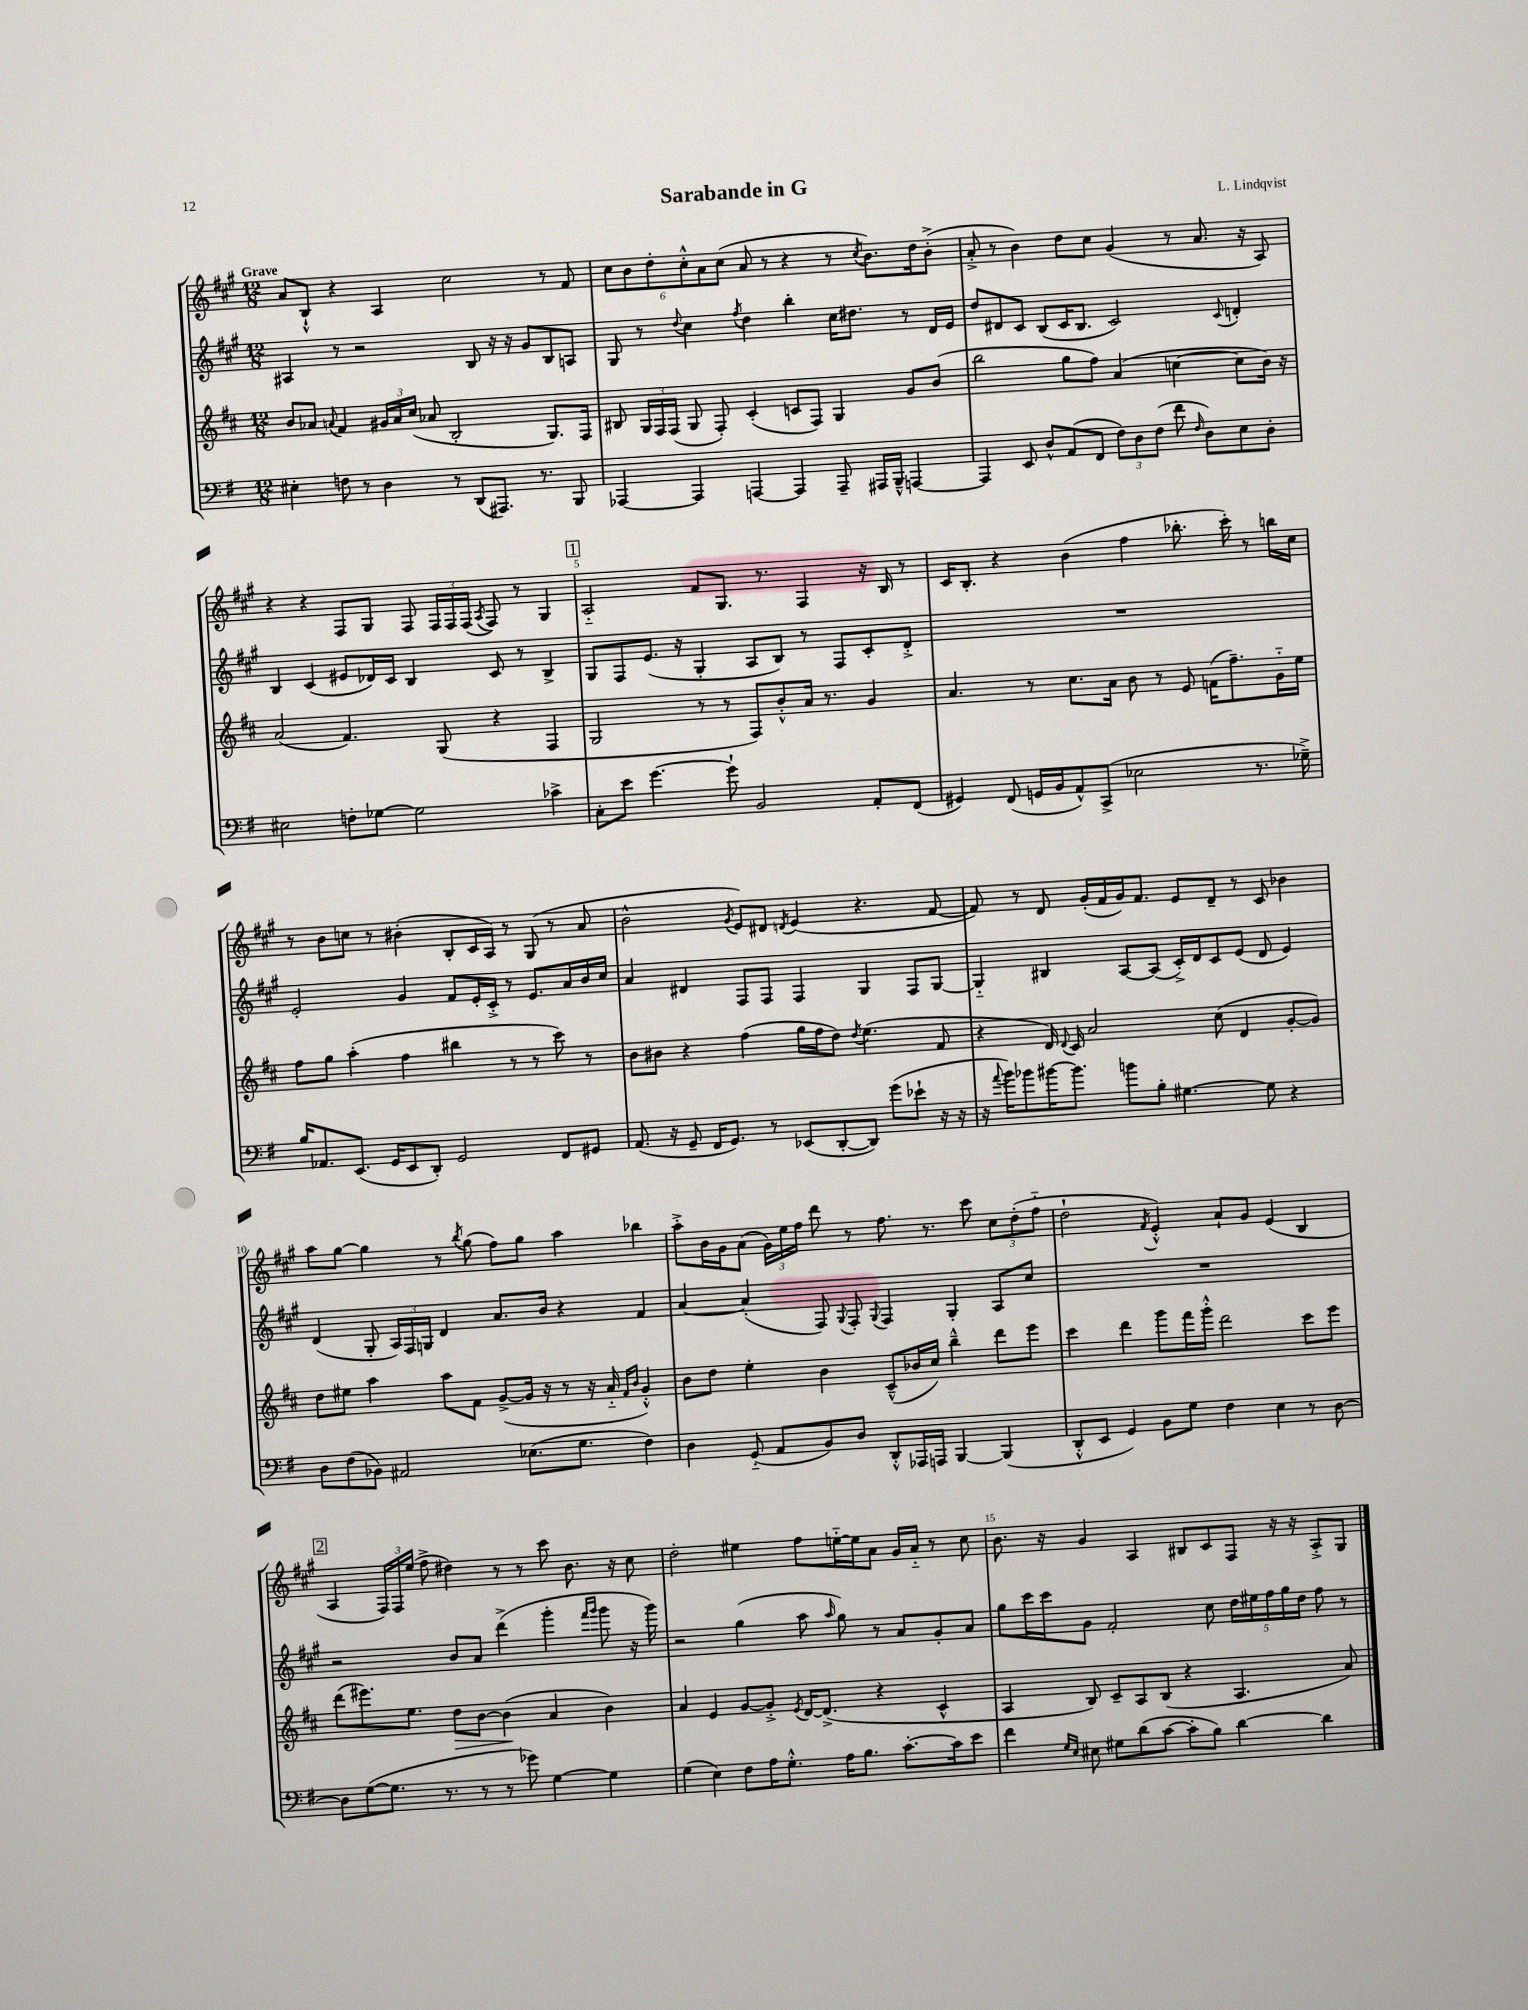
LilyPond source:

\header { title = "Sarabande in G" composer = "L. Lindqvist" }
<<
\new StaffGroup <<
\new Staff = "s0" {
    \clef treble \key a \major \numericTimeSignature \time 12/8 \tempo "Grave"
    \autoBeamOff a'8[ b8]-!-^ r4 a4 cis''2 r8 fis'8 |
    \tuplet 6/4 { cis''8[ b'8 d''8-. cis''8-.-^ a'8 cis''8]( } a'8 r8 r4 r8 \acciaccatura { cis''8 } b'8.[) d''16 b'8]-.->( |
    a'8-.-> r8 b'4) d''8[ cis''8] gis'4( r8 a'8. r16 a8) |
    r4 r4 fis8[ gis8] fis8 \tuplet 3/2 { fis16[ fis16 fis16]( } \acciaccatura { a8 } fis8) r8 gis4 |
    \mark \markup { \box "1" } a2-_ fis'8[ gis8.] r8. fis4 r16 b16 r8 |
    cis'16[ b8.]-. r4 b'4( fis''4 bes''8.-. cis'''16-.) r8 b''16[ cis''16] |
    r8 b'8[ c''8] r8 bis'4-.( b8[-. cis'16 a16]) r8 gis8( r8 a'8 |
    b'2-^ \acciaccatura { gis'8 } e'8[) dis'8] \acciaccatura { d'8 } e'4( r4. fis'8~ |
    fis'8) r8 d'8 gis'16[-.( fis'16 gis'16) fis'8.] e'8[ d'8]-- r8 cis'8 bes'4 |
    a''8[ gis''8]~ gis''4 r8 \acciaccatura { b''8 } gis''8( fis''8[) gis''8] a''4 bes''4 |
    a''8[-.-> b'16 gis'16 a'8]( \tuplet 3/2 { gis'16[) e''16 fis''16] } d'''8 r8 fis''8. r8. cis'''8 \tuplet 3/2 { cis''8[ d''8-.( fis''8]-_ } |
    d''2-! \acciaccatura { fis'8 } e'4-.-^) a'8[-! gis'8] e'4( b4 |
    \mark \markup { \box "2" } a4 \tuplet 3/2 { fis16[) fis16 e''16]( } fis''8-> dis''4) r8 r8 cis'''8 b'8. r16 cis''8 |
    d''2-. eis''4 fis''8[ e''16~-_ e''16 a'8] gis'16[ a'16]-_ r8 cis''8 |
    b'8. r16 gis'4 a4 bis8[ cis'8 fis8] r16 r16 a8[-.-> gis8] \bar "|." |
}
\new Staff = "s1" {
    \clef treble \key a \major \numericTimeSignature \time 12/8
    \autoBeamOff ais4 r8 r2 b8 r16 r16 gis'8[ b8 a8] |
    gis8 r8 \appoggiatura { d''8 } cis''4 \acciaccatura { fis''8 } d''4 b''4-. cis''16[ dis''8.] r8 d'16[ e'16] |
    d''8[ dis'8 cis'8] b8[( cis'16 b8.] cis'2) \appoggiatura { cis'8 } d'4-. |
    b4 cis'4( eis'8[ des'16) cis'16] b4 cis'8 r8 b4-> |
    \mark \markup { \box "1" } gis8[ fis8 e'8.]( r16 gis4-. a8[ b8]) r8 fis8[ cis'8-. d'8]-.-> |
    R1. |
    e'2-. gis'4 fis'8[ e'16-. cis'16]-.-> r8 e'8.[ a'16 b'16 cis''16] |
    a'4 dis'4 fis8[ fis8] fis4 gis4 fis8[ gis8]~ |
    gis4-_ bis4 a8[~ a8]( cis'16[-.->) d'16 cis'8 e'8]( d'8 e'4) |
    d'4( gis8-. \tuplet 3/2 { a16[) fis16 g16] } d'4 a'8.[ b'16] r4 fis'4 |
    a'4~ a'4-.( fis8) \appoggiatura { gis8 } fis8-. \appoggiatura { gis8 } fis4 gis4-. a8[ cis''8] |
    R1. |
    \mark \markup { \box "2" } r2 b'8[ a'8] d'''4->( gis'''4-. \grace { fis'''16[ gis'''16] } gis'''8 r16 gis'''16) |
    r2 gis''4( a''8 \grace { a''16 } gis''8) r8 a'8[ gis'8-. a'8] |
    gis''8[ cis'''16 cis'''16 gis'8] fis'2-. cis''8 \tuplet 5/4 { d''16[ eis''16 fis''16 gis''16 d''16] } fis''8 r8 \bar "|." |
}
\new Staff = "s2" {
    \clef treble \key d \major \numericTimeSignature \time 12/8
    \autoBeamOff b'8[ aes'8] \appoggiatura { a'8 } fis'4 \tuplet 3/2 { gis'16[ a'16 cis''16]( } aes'8 b2-. g8.[) fis16] |
    bis8 \tuplet 3/2 { g16[ fis16 fis16]( } g8 fis8-.) cis'4-.( c'8[ fis8]) g4 g'8[ b'8]( |
    b''2 g''8[ fis''8]) a'4( c''4~ c''8[ b'16]) r16 |
    a'2( fis'4.) g8( r4 fis4 |
    \mark \markup { \box "1" } g2 r8 r8 fis8[) b'8-.-^ a'16] r8. g'4 |
    a'4. r8 cis''8.[ a'16] b'8 r8 e'8 f'16[( fis''8.--) g'16-_ e''16] |
    fis''8[ g''8] a''4-.( fis''4 bis''4 r8 r8 cis'''8) r8 |
    b'8[ bis'8] r4 fis''4( g''16[ fis''16 d''8]) \acciaccatura { d''8 } e''4.( fis'8 |
    r4 d'16) \appoggiatura { d'8 } cis'16 a'2 cis''8( d'4 g'8[~-. g'8]) |
    d''8[ eis''8] a''4 a''8[ fis'8] g'8[~->( g'16] r16 r8 r16 a'16-_ \grace { fis'16[ b'16] } g'4-.-^) |
    b'8[ d''8] e''4-. b'4 cis'8[---^( bes'16 cis''16]) b''4---^ d'''8[ e'''8] |
    cis'''4 d'''4 g'''8[ fis'''16 g'''16]-.-^ d'''2 cis'''8[ e'''8] |
    \mark \markup { \box "2" } d'''8[( eis'''8.) e''8.] d''8[\> b'8]~ b'4\!( a'4 b'4) |
    a'4 e'4 g'8[~ g'8]-.-> \acciaccatura { e'8 } d'16[~ d'8.]->( r4 cis'4-^ |
    a4 b8) cis'8[-- a8 b8]( r4 a4. a'8) \bar "|." |
}
\new Staff = "s3" {
    \clef bass \key g \major \numericTimeSignature \time 12/8
    \autoBeamOff eis4-. f8 r8 d4 r8 d,8[( ais,,8.]) r8. b,,8 |
    aes,,4~ aes,,4 a,,4~ a,,4 a,,8-- ais,,16[ b,,16]---^ a,,4~ |
    a,,4 e,8 d8[-^ a,8( fis,8] \tuplet 3/2 { fis8[) d8 fis8]( } fis'8 \grace { fis16 } d8[) e8 d8]-. |
    eis2 f8[-. ges8]~ ges2 ces'4-> |
    \mark \markup { \box "1" } c8[-. e'8] g'4.~ g'8-! b,2 a,8[-. fis,8]( |
    gis,4) fis,8( g,16[ b,16 a,8-^) c,8]->( ees2 r8. ges16--->) |
    b16[ aes,8. e,8.]( g,16[ e,8 d,8]-.) g,2 fis,8[ gis,8] |
    a,8.( r16 g,8-- fis,16[ g,8.]) r8 ees,8[( d,8~-. d,8]) g'8[( ees'8]-! r16 r16 |
    r16 \appoggiatura { a'8 } b'16[) bes'8 bis'16~ bis'8.] b'8[ b8]-. gis4.~ gis8 r4 |
    d8[ fis8( bes,8]) ais,2 ees8.[( g8.] fis4) |
    d4 g,8-_( a,8[ b,8) d8] d,8[-.-^ aes,,16 a,,16] b,,4~ b,,4( |
    d,8[-.-^ e,8] g,4) b,8[ g8] fis4 e4 r8 d8~ |
    \mark \markup { \box "2" } d8[ g8~( g8.] r8. r8 r8 ges'8) g4~ g4 |
    g4( e4) fis8[ a16 g8.]-.-^ a16[ b8.] c'8.[~-. c'16 e'8] |
    fis'4 \grace { g16[ e16] } eis8 gis8[ d'8( c'8]~ c'8[-. b8]) d'4~ d'4 \bar "|." |
}
>>
>>
\layout { \context { \Score \override BarNumber.break-visibility = ##(#f #t #t) barNumberVisibility = #(every-nth-bar-number-visible 5) } }
